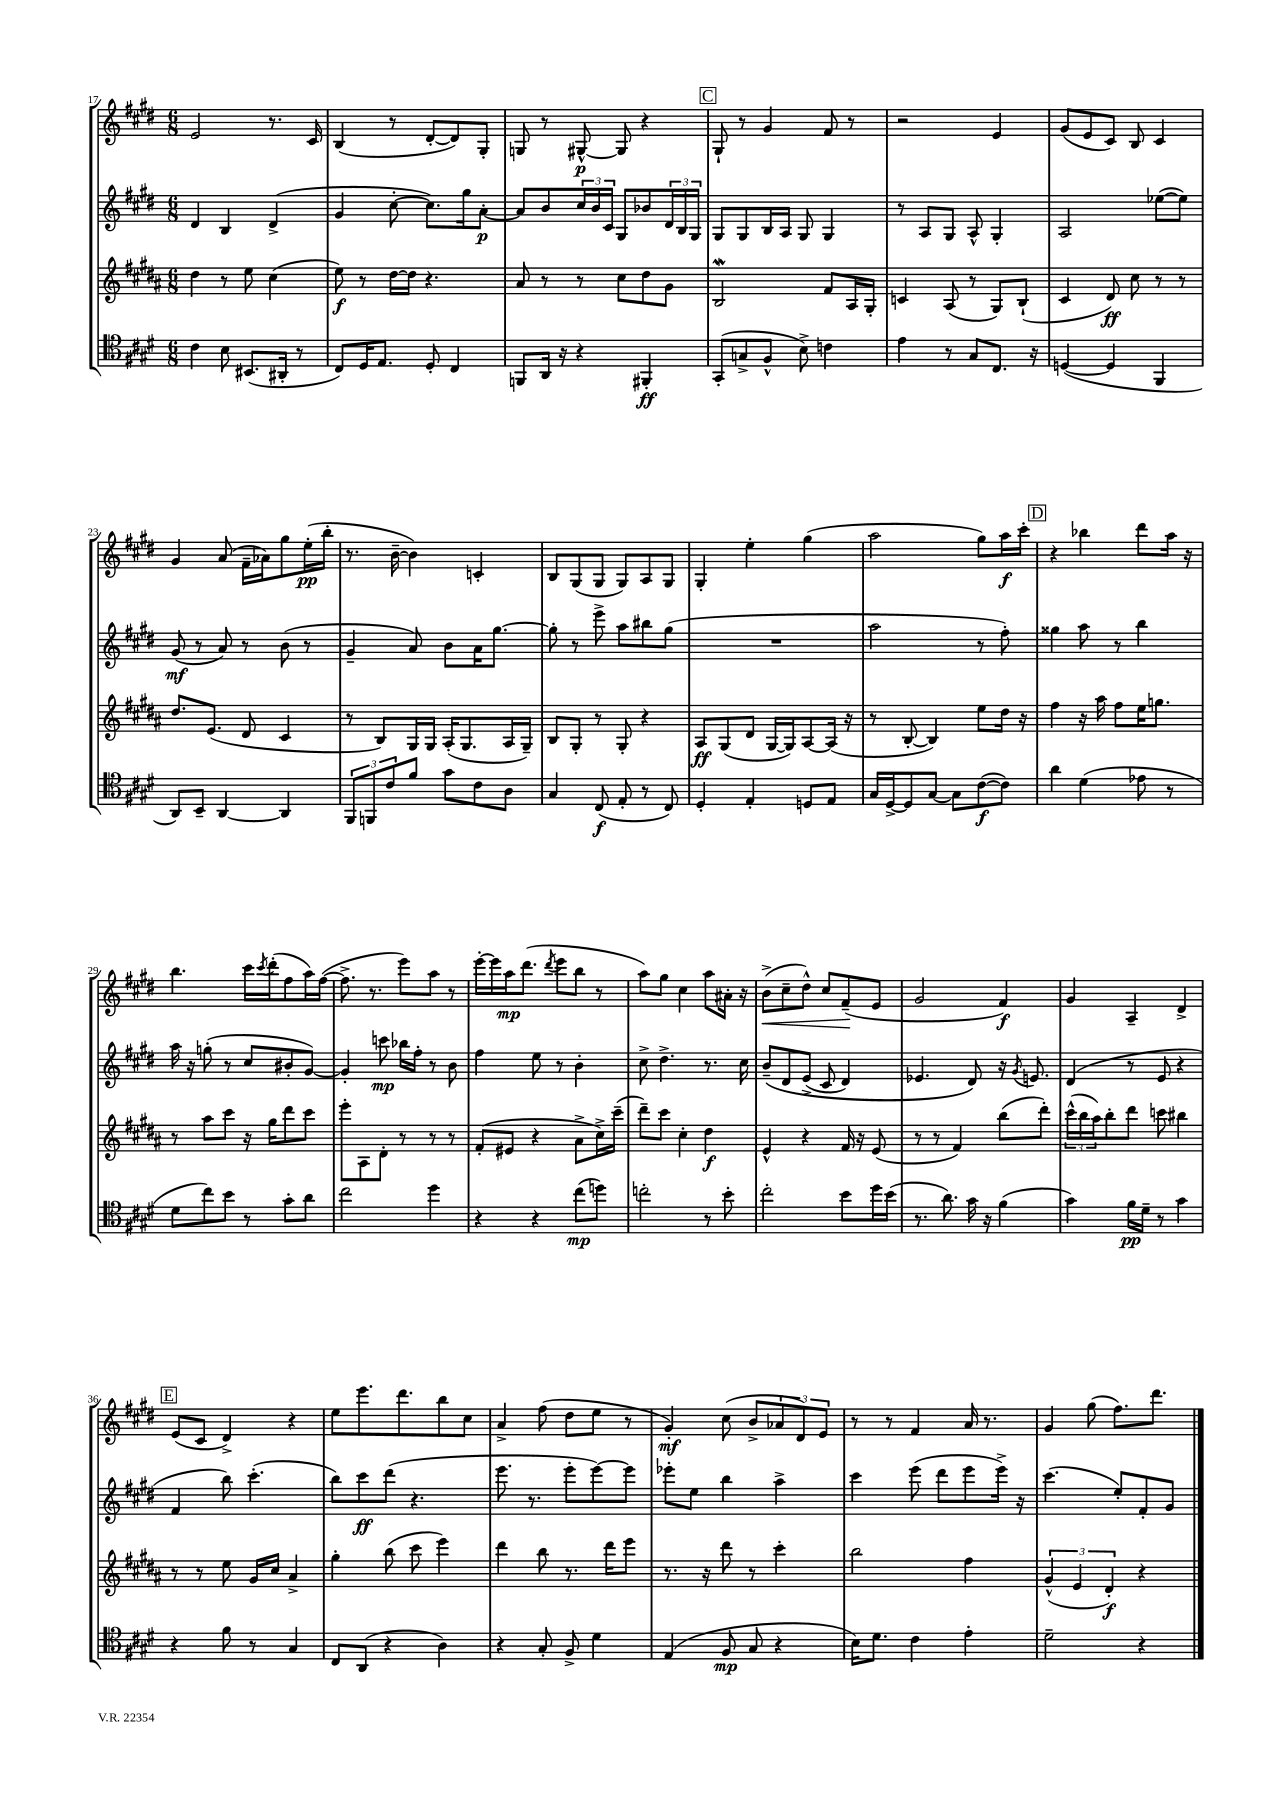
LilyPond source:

<<
\new StaffGroup <<
\new Staff = "s0" {
    \clef treble \key e \major \numericTimeSignature \time 6/8
    e'2 r8. cis'16 |
    b4( r8 dis'8~-. dis'8) gis8-. |
    g8 r8 gis8~-^\p gis8 r4 |
    \mark \markup { \box "C" } gis8-! r8 gis'4 fis'8 r8 |
    r2 e'4 |
    gis'8( e'8 cis'8) b8 cis'4 |
    gis'4 a'8( fis'16-- aes'16) gis''8 e''16-.\pp( b''16-. |
    r8. b'16~-- b'4) c'4-. |
    b8 gis8( gis8 gis8) a8 gis8 |
    gis4-. e''4-. gis''4( |
    a''2 gis''8) a''16\f cis'''16-. |
    \mark \markup { \box "D" } r4 bes''4 dis'''8 a''16 r16 |
    b''4. cis'''16 \acciaccatura { cis'''8 } dis'''16-.( fis''8 a''16) fis''16~( |
    fis''8.-> r8. e'''8) a''8 r8 |
    e'''16~-. e'''16 a''16\mp dis'''8.( \acciaccatura { dis'''8 } e'''8 b''8 r8 |
    a''8) gis''8 cis''4 a''8 ais'16-. r16 |
    b'8->\<( cis''8-- dis''8-^) cis''8 fis'8--\!( e'8 |
    gis'2 fis'4\f) |
    gis'4 a4-- dis'4-> |
    \mark \markup { \box "E" } e'8( cis'8 dis'4->) r4 |
    e''8 e'''8. dis'''8. b''8 cis''8 |
    a'4-> fis''8( dis''8 e''8 r8 |
    gis'4-.\mf) cis''8( b'8-> \tuplet 3/2 { aes'8 dis'8) e'8 } |
    r8 r8 fis'4 a'16 r8. |
    gis'4 gis''8( fis''8.) dis'''8. \bar "|." |
}
\new Staff = "s1" {
    \clef treble \key e \major \numericTimeSignature \time 6/8
    dis'4 b4 dis'4->( |
    gis'4 cis''8~-. cis''8.) gis''16 a'8~-.\p |
    a'8 b'8 \tuplet 3/2 { cis''16 b'16 cis'16 } gis8 bes'8 \tuplet 3/2 { dis'16 b16 gis16 } |
    \mark \markup { \box "C" } gis8 gis8 b16 a16 gis8 gis4 |
    r8 a8 gis8 a8-^ gis4-. |
    a2 ees''8~( ees''8) |
    gis'8\mf( r8 a'8) r8 b'8( r8 |
    gis'4-- a'8) b'8 a'16 gis''8.~ |
    gis''8-. r8 e'''8-> a''8 bis''8 gis''8( |
    R2. |
    a''2 r8 fis''8-.) |
    \mark \markup { \box "D" } gisis''4 a''8 r8 b''4 |
    a''16 r16 g''8-.( r8 cis''8 bis'8-. gis'8~) |
    gis'4-. c'''8\mp bes''16 fis''16-. r8 b'8 |
    fis''4 e''8 r8 b'4-. |
    cis''8-> dis''4.-> r8. cis''16 |
    b'8--\( dis'8 e'8->( cis'8 dis'4) |
    ees'4. dis'8\) r16 \acciaccatura { gis'8 } e'8. |
    dis'4( r8 e'8 r4 |
    \mark \markup { \box "E" } fis'4 b''8) cis'''4.-.( |
    b''8) cis'''8\ff dis'''8( r4. |
    e'''8. r8. e'''8-. e'''8~) e'''8 |
    ees'''8-. e''8 b''4 a''4-> |
    cis'''4 e'''8( dis'''8 e'''8 e'''16->) r16 |
    cis'''4.( e''8-.) fis'8-. gis'8 \bar "|." |
}
\new Staff = "s2" {
    \clef treble \key b \major \numericTimeSignature \time 6/8
    dis''4 r8 e''8 cis''4( |
    e''8\f) r8 dis''16~ dis''16 r4. |
    ais'8 r8 r8 cis''8 dis''8 gis'8 |
    \mark \markup { \box "C" } b2\mordent fis'8 ais16 gis16-. |
    c'4 ais8( r8 gis8) b8-!( |
    cis'4 dis'8\ff) cis''8 r8 r8 |
    dis''8. e'8.( dis'8 cis'4 |
    r8 b8) gis16 gis16 ais16-.( gis8. ais16 gis16--) |
    b8 gis8-. r8 gis8-. r4 |
    ais8\ff gis8( dis'8 gis16~ gis16) ais8~ ais16( r16 |
    r8 b8~-. b4) e''8 dis''16 r16 |
    \mark \markup { \box "D" } fis''4 r16 ais''16 fis''8 e''16 g''8. |
    r8 ais''8 cis'''8 r16 gis''16 dis'''8 cis'''8 |
    e'''8-. ais8 dis'8-. r8 r8 r8 |
    fis'8-.( eis'8 r4 ais'8-> cis''16->) cis'''16--( |
    dis'''8--) cis'''8 cis''4-. dis''4\f |
    e'4-^ r4 fis'16 r16 e'8( |
    r8 r8 fis'4) b''8( dis'''8-.) |
    \tuplet 3/2 { cis'''16-^( b''16 ais''16) } b''8-. dis'''8 c'''8 bis''4 |
    \mark \markup { \box "E" } r8 r8 e''8 gis'16 cis''16 ais'4-> |
    gis''4-. b''8( cis'''8 e'''4) |
    dis'''4 b''8 r8. dis'''16 e'''8 |
    r8. r16 dis'''8 r8 cis'''4-. |
    b''2 fis''4 |
    \tuplet 3/2 { gis'4-^( e'4 dis'4-.\f) } r4 \bar "|." |
}
\new Staff = "s3" {
    \clef tenor \key e \major \numericTimeSignature \time 6/8
    cis'4 b8 bis,8.( ais,16-. r8 |
    cis8) dis16 e8. dis8-. cis4 |
    f,8 a,16 r16 r4 fis,4-.\ff |
    \mark \markup { \box "C" } gis,8-.( g8-> fis8-^ b8->) c'4 |
    e'4 r8 gis8 cis8. r16 |
    d4~( d4 fis,4 |
    a,8) b,8-- a,4~ a,4 |
    \tuplet 3/2 { fis,8 f,8 cis'8 } fis'8 gis'8 cis'8 a8 |
    gis4 cis8\f( e8-. r8 cis8) |
    dis4-. e4-. d8 e8 |
    gis16 dis16~-> dis8 gis8~ gis8 cis'8~\f( cis'8) |
    \mark \markup { \box "D" } a'4 dis'4( ees'8 r8 |
    dis'8 cis''8) b'8 r8 gis'8-. a'8 |
    cis''2 dis''4 |
    r4 r4 cis''8\mp( d''8) |
    c''2-. r8 b'8-. |
    cis''2-. b'8 dis''16 b'16( |
    r8. a'8.) gis'16 r16 fis'4( |
    gis'4) fis'16\pp dis'16-- r8 gis'4 |
    \mark \markup { \box "E" } r4 fis'8 r8 gis4 |
    cis8 a,8( r4 a4) |
    r4 gis8-. fis8-> dis'4 |
    e4( fis8\mp gis8 r4 |
    b16) dis'8. cis'4 e'4-. |
    dis'2-- r4 \bar "|." |
}
>>
>>
\layout { \context { \Score currentBarNumber = #17 } }
